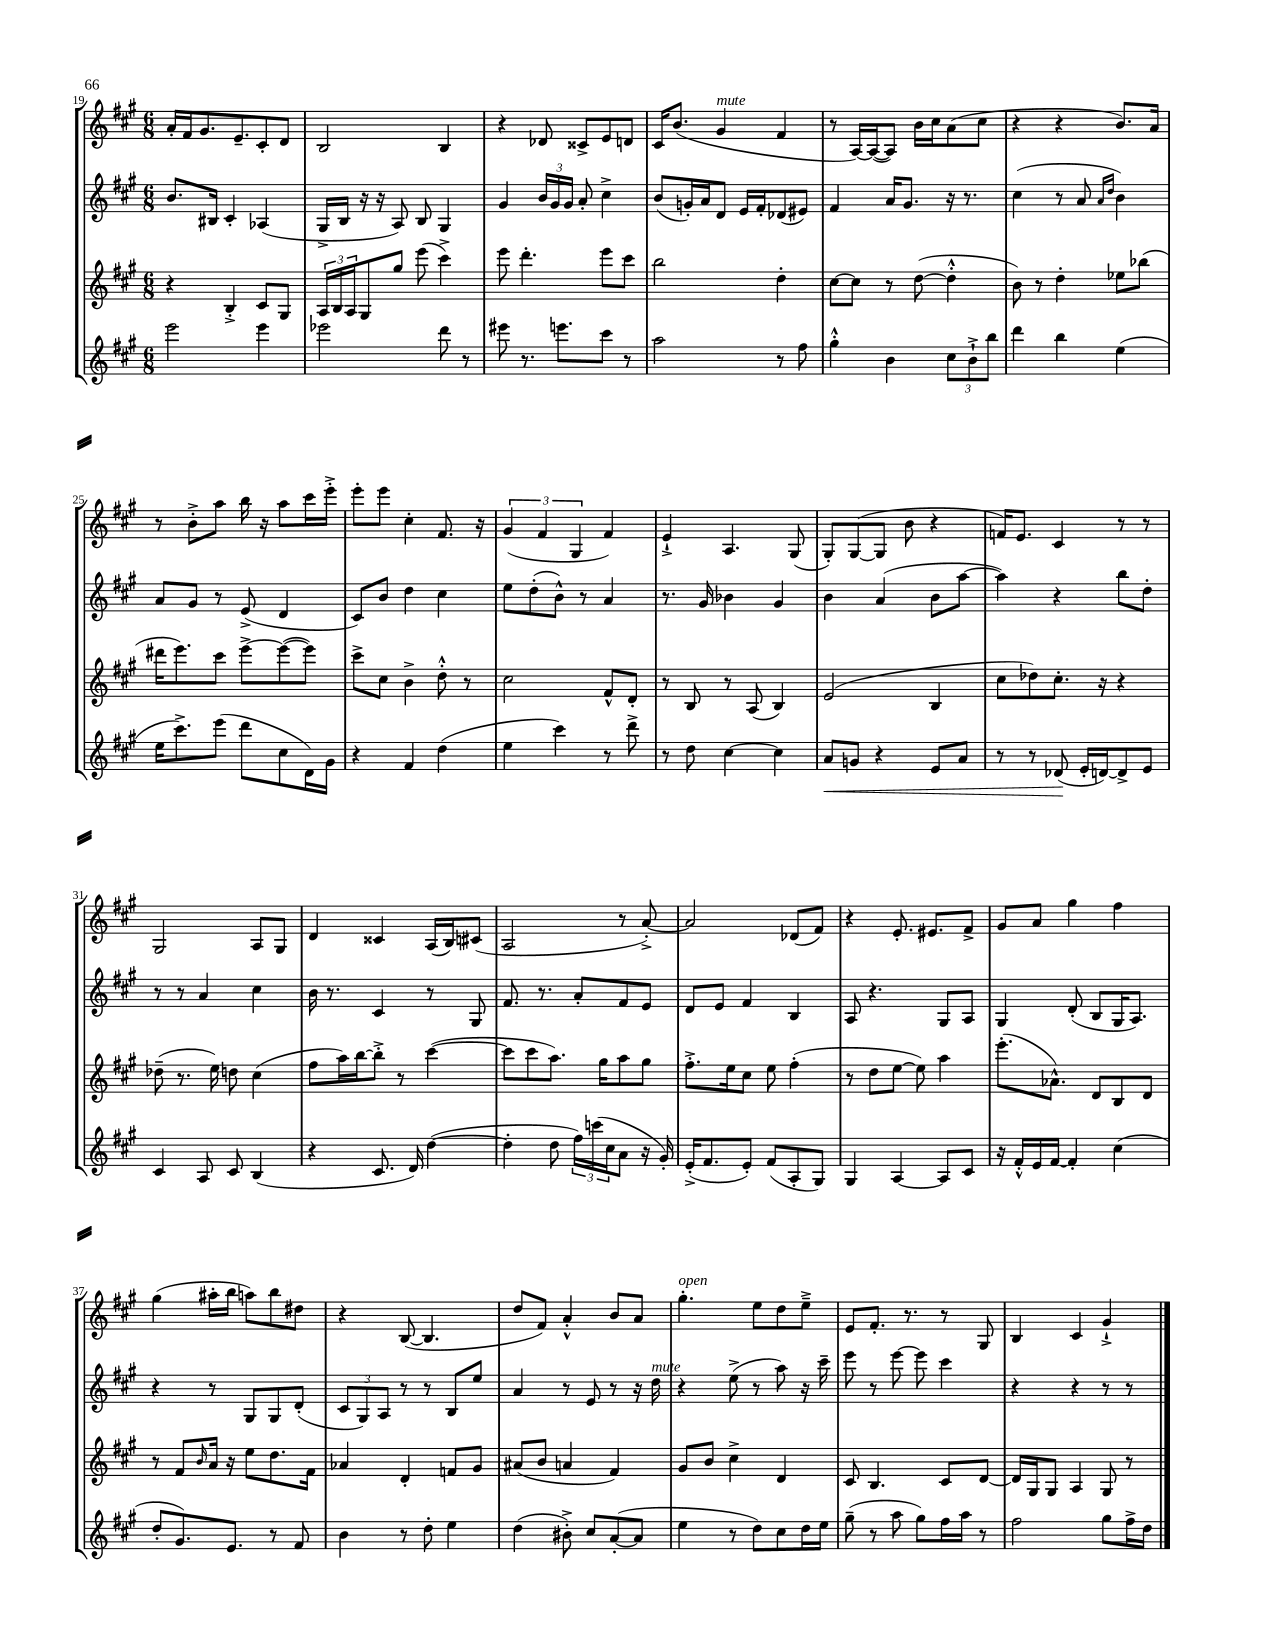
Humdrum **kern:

**kern	**kern	**kern	**kern
*staff4	*staff3	*staff2	*staff1
*clefG2	*clefG2	*clefG2	*clefG2
*k[f#c#g#]	*k[f#c#g#]	*k[f#c#g#]	*k[f#c#g#]
*M6/8	*M6/8	*M6/8	*M6/8
2eee	4r	8.b	16a'
.	.	.	16f#
.	.	.	8.g#
.	.	16B#	.
.	4B'^	4c#'	.
.	.	.	8.e~
4eee	8c#	(4A-	8c#'
.	8G#	.	8d
=	=	=	=
2eee-	24A	16G#^	2B
.	24B	.	.
.	.	16B	.
.	24A	.	.
.	8G#	16r	.
.	.	16r	.
.	8gg#	8A)	.
.	(8eee	8B	.
8ddd	4ccc#^)	4G#	4B
8r	.	.	.
=	=	=	=
8eee#	8eee	4g#	4r
8.r	4.ddd'	.	.
.	.	24b	8d-
.	.	24g#	.
8.eee	.	.	.
.	.	24g#	.
.	.	8a'	8c##^
8ccc#	8eee	4cc#^	8e
8r	8ccc#	.	8d
=	=	=	=
2aa	2bb	(8b	16c#
.	.	.	(8.b
.	.	16g')	.
.	.	16a	.
.	.	8d	4g#
.	.	16e	.
.	.	16f#'	.
8r	4dd'	(8d-	4f#
8ff#	.	8e#)	.
=	=	=	=
4gg#'^^	[8cc#	4f#	8r
.	8cc#]	.	[16A)
.	.	.	(16A_
4b	8r	16a	8A])
.	.	8.g#	.
.	([8dd	.	16b
.	.	.	16cc#
12cc#	4dd'^^]	16r	(8a
.	.	8.r	.
12b`^	.	.	.
.	.	.	8cc#
12bb	.	.	.
=	=	=	=
4ddd	8b)	(4cc#	4r
.	8r	.	.
4bb	4dd'	8r	4r
.	.	8a	.
.	.	16qqa	.
.	.	16qqdd	.
(4ee	8ee-	4b)	8.b)
.	(8bb-	.	.
.	.	.	16a
=	=	=	=
16ee	16ddd#	8a	8r
8.ccc#^)	8.eee)	.	.
.	.	8g#	8b'^
(8eee	8ccc#	8r	8aa
8ddd	[8eee^	(8e^	16bb
.	.	.	16r
8cc#	(8eee_	4d	8aa
16d)	8eee])	.	16ccc#
16g#	.	.	16eee'^
=	=	=	=
4r	8ccc#^	8c#)	8eee'
.	8cc#	8b	8eee
4f#	4b^	4dd	4cc#'
(4dd	8dd'^^	4cc#	8.f#
.	8r	.	.
.	.	.	16r
=	=	=	=
4ee	2cc#	8ee	(6g#
.	.	(8dd'	.
.	.	.	6f#
4ccc#)	.	8b^^)	.
.	.	.	6G#
.	.	8r	.
8r	8f#^^	4a	4f#)
8ddd^	8d'	.	.
=	=	=	=
8r	8r	8.r	4e`^
8dd	8B	.	.
.	.	16g#	.
[4cc#	8r	4b-	4.A
.	(8A	.	.
4cc#]	4B)	4g#	.
.	.	.	(8G#
=	=	=	=
8a	(2e	4b	8G#')
8g	.	.	([8G#
4r	.	(4a	8G#]
.	.	.	8b
8e	4B	8b	4r
8a	.	[8aa	.
=	=	=	=
8r	8cc#	4aa])	16f)
.	.	.	8.e
8r	8dd-)	.	.
(8d-	8.cc#'	4r	4c#
16e'	.	.	.
[16d)	16r	.	.
8d^]	4r	8bb	8r
8e	.	8dd'	8r
=	=	=	=
4c#	(8dd-~	8r	2G#
.	8.r	8r	.
8A	.	4a	.
.	16ee)	.	.
8c#	8dd	.	.
(4B	(4cc#	4cc#	8A
.	.	.	8G#
=	=	=	=
4r	8ff#	16b	4d
.	.	8.r	.
.	16aa)	.	.
.	[16bb	.	.
8.c#	8bb'^]	4c#	4c##
.	8r	.	.
16d)	.	.	.
([4dd	([4ccc#	8r	(16A
.	.	.	16B)
.	.	8G#	(8c#
=	=	=	=
4dd']	8ccc#]	8.f#	2A
.	8ccc#	.	.
.	.	8.r	.
8dd	8.aa)	.	.
24ff#)	.	8a'	.
(24ccc	.	.	.
.	16gg#	.	.
24cc#	.	.	.
8a	8aa	8f#	8r
16r	8gg#	8e	[8a'^)
16g#')	.	.	.
=	=	=	=
(16e'^	8.ff#'^	8d	2a]
8.f#	.	.	.
.	.	8e	.
.	16ee	.	.
8e')	8cc#	4f#	.
(8f#	8ee	.	.
8A'	(4ff#'	4B	(8d-
8G#)	.	.	8f#)
=	=	=	=
4G#	8r	8A	4r
.	8dd	4.r	.
[4A	[8ee	.	8.e'
.	8ee])	.	.
.	.	.	8.e#
8A]	4aa	8G#	.
8c#	.	8A	8f#^
=	=	=	=
16r	(8.eee'	4G#	8g#
16f#'^^	.	.	.
16e	.	.	8a
[16f#	8.a-^^)	.	.
4f#']	.	(8d'	4gg#
.	8d	8B	.
(4cc#	8B	16G#	4ff#
.	.	8.A)	.
.	8d	.	.
=	=	=	=
8dd'	8r	4r	(4gg#
8.g#)	8f#	.	.
.	16qqb	.	.
.	16a	8r	16aa#'
8.e	16r	.	16bb
.	8ee	8G#	8aa)
8r	8.dd	8G#	8bb
8f#	.	(8d'	8dd#
.	16f#	.	.
=	=	=	=
4b	4a-	12c#	4r
.	.	12G#)	.
.	.	12A	.
8r	4d'	8r	([8B
8dd'	.	8r	4.B]
4ee	8f	8B	.
.	8g#	8ee	.
=	=	=	=
(4dd	(8a#	4a	8dd
.	8b	.	8f#)
8b#'^)	4a	8r	4a'^^
8cc#	.	8e	.
([8a'	4f#)	8r	8b
8a]	.	16r	8a
.	.	16dd	.
=	=	=	=
4ee	8g#	4r	4.gg#'
.	8b	.	.
8r	4cc#^	(8ee^	.
8dd)	.	8r	8ee
8cc#	4d	8aa)	8dd
16dd	.	16r	8ee~^
16ee	.	16ccc#~	.
=	=	=	=
(8gg#~	8c#	8eee	8e
8r	4.B	8r	8.f#'
8aa	.	[8eee	.
.	.	.	8.r
8gg#)	.	8eee]	.
16ff#	8c#	4ccc#	8r
16aa	.	.	.
8r	[8d	.	8G#
=	=	=	=
2ff#	16d]	4r	4B
.	16G#	.	.
.	8G#	.	.
.	4A	4r	4c#
8gg#	8G#	8r	4g#`^
16ff#^	8r	8r	.
16dd	.	.	.
==	==	==	==
*-	*-	*-	*-
